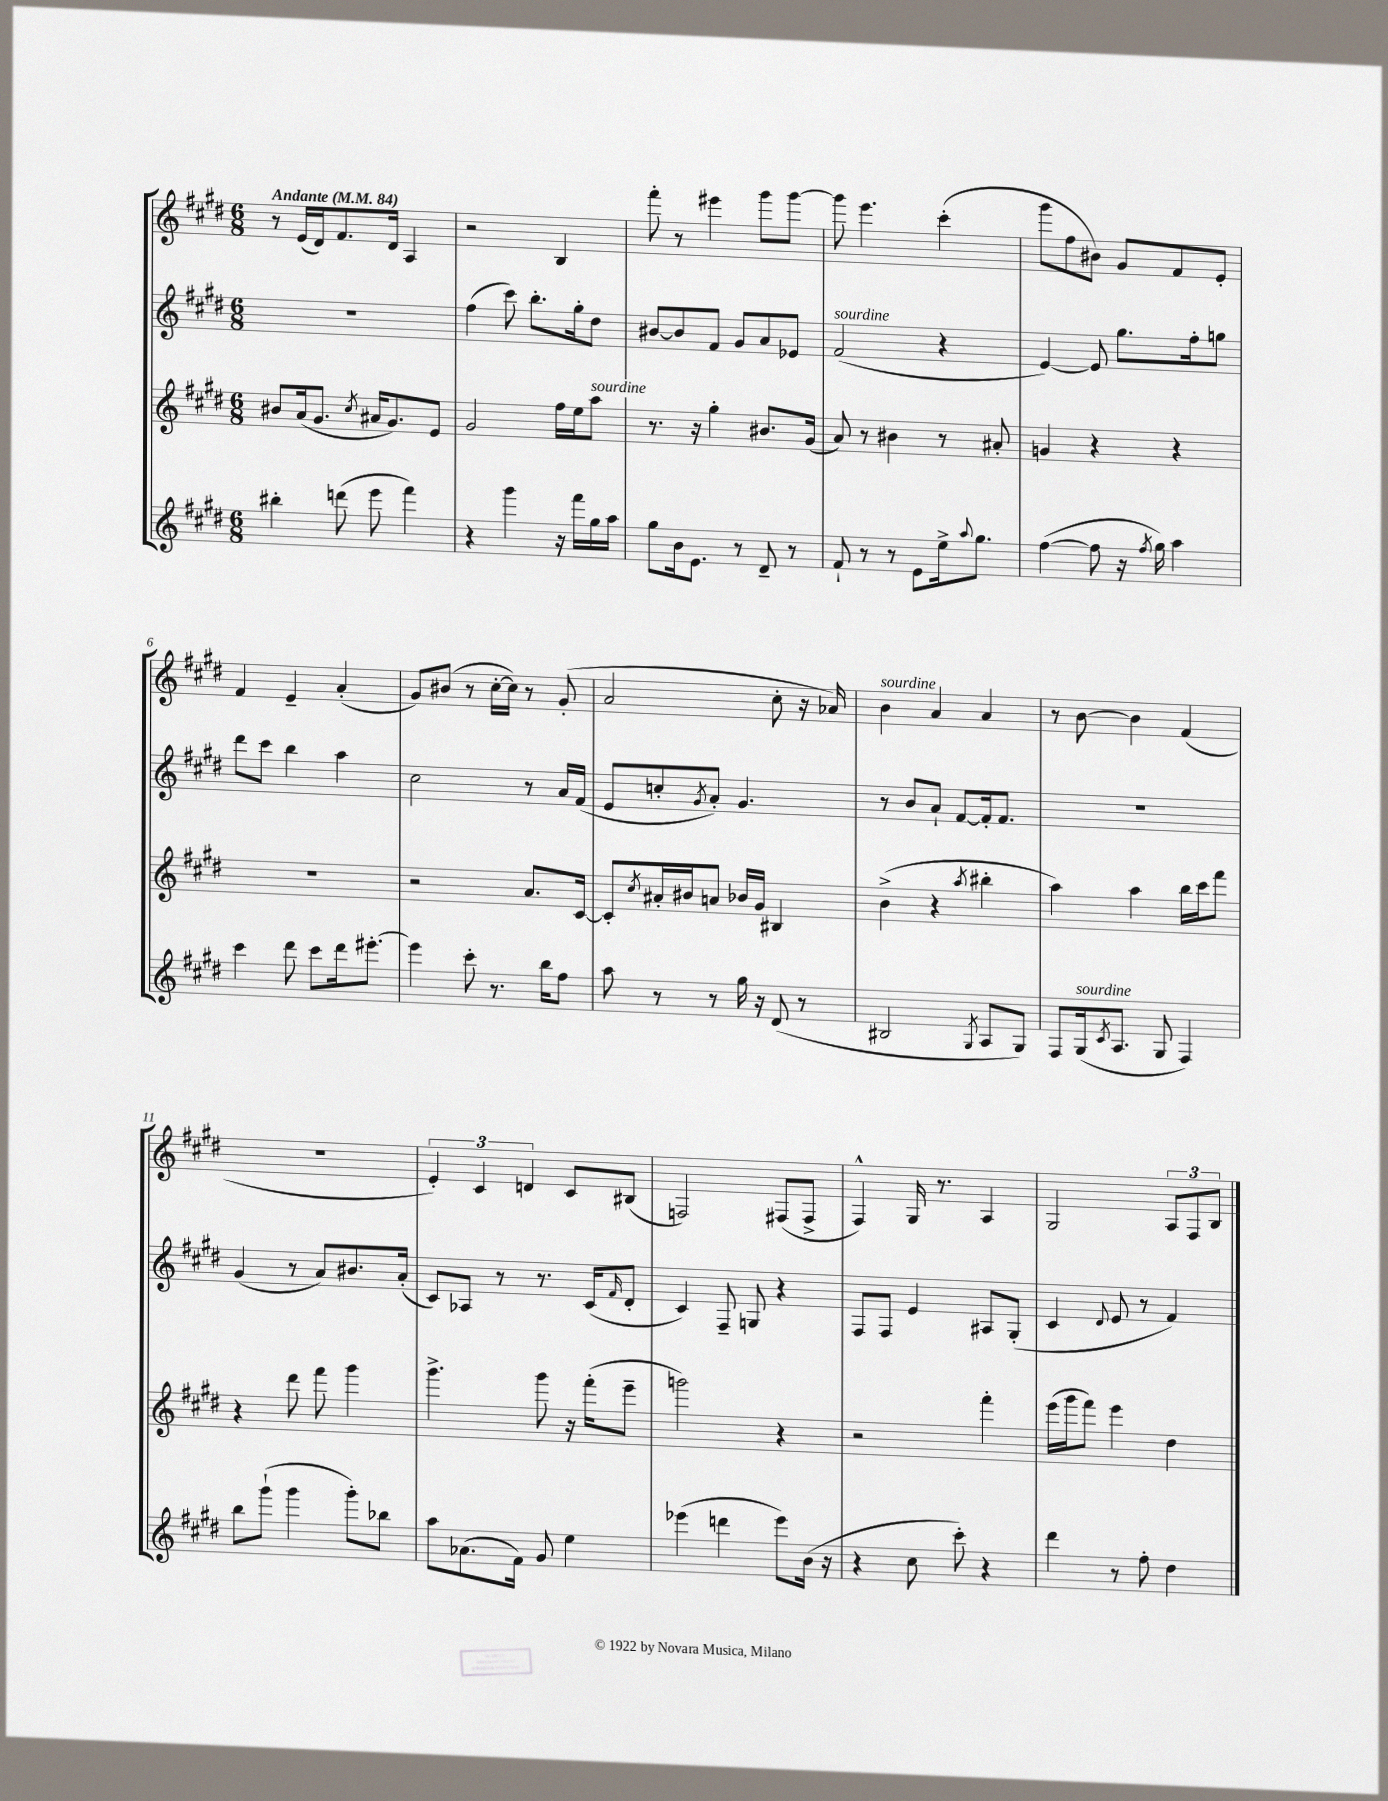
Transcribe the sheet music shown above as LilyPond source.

<<
\new StaffGroup <<
\new Staff = "s0" {
    \clef treble \key e \major \numericTimeSignature \time 6/8 \tempo "Andante" 4 = 84
    r8 e'16( dis'16) fis'8. dis'16 a4 |
    r2 b4 |
    fis'''8-. r8 eis'''4 gis'''8 gis'''8~ |
    gis'''8 e'''4. cis'''4-.( |
    gis'''8 fis''8 bis'8) gis'8 fis'8 e'8-. |
    fis'4 e'4-- a'4-.( |
    gis'8) bis'8( r8 cis''16~-. cis''16) r8 gis'8-.( |
    a'2 cis''8-. r16 aes'16) |
    b'4^\markup { \italic "sourdine" } a'4 a'4 |
    r8 b'8~ b'4 fis'4( |
    R2. |
    \tuplet 3/2 { e'4-.) cis'4 d'4 } cis'8 bis8( |
    f2) fis8( fis8-> |
    fis4-^) gis16 r8. a4 |
    gis2 \tuplet 3/2 { a8 fis8 b8 } \bar "|." |
}
\new Staff = "s1" {
    \clef treble \key e \major \numericTimeSignature \time 6/8
    R2. |
    fis''4( cis'''8) b''8.-. gis''16-. dis''8 |
    bis'8~ bis'8 fis'8 gis'8 a'8 ees'8 |
    fis'2^\markup { \italic "sourdine" }( r4 |
    e'4~) e'8 gis''8. fis''16-. g''8 |
    dis'''8 cis'''8 b''4 a''4 |
    cis''2 r8 a'16 fis'16( |
    e'8 c''8-. \acciaccatura { gis'8 } a'8-.) gis'4. |
    r8 b'8 a'8-! fis'8~ fis'16-. fis'8. |
    R2. |
    gis'4( r8 a'8) bis'8. a'16-.( |
    cis'8) aes8 r8 r8. cis'16( \grace { fis'16 } dis'8-. |
    cis'4) fis8-- g8 r4 |
    fis8 fis8 e'4 ais8 gis8-.( |
    cis'4 \appoggiatura { dis'8 } e'8 r8 fis'4) \bar "|." |
}
\new Staff = "s2" {
    \clef treble \key e \major \numericTimeSignature \time 6/8
    bis'8 a'16( gis'8. \acciaccatura { cis''8 } ais'16 gis'8.) e'8 |
    gis'2 fis''16 e''16 a''8^\markup { \italic "sourdine" } |
    r8. r16 gis''4-. bis'8. gis'16( |
    a'8) r8 bis'4 r8 ais'8-. |
    g'4 r4 r4 |
    R2. |
    r2 a'8. cis'16~ |
    cis'8-. \acciaccatura { cis''8 } ais'16-. bis'16 a'8 bes'16 gis'16 bis4 |
    b'4->( r4 \acciaccatura { a''8 } bis''4-. |
    a''4) a''4 b''16 cis'''16 fis'''8 |
    r4 dis'''8 fis'''8 gis'''4 |
    gis'''4.-> gis'''8 r16 fis'''16-.( e'''8-- |
    g'''2) r4 |
    r2 fis'''4-. |
    e'''16( gis'''16 fis'''8) e'''4 dis''4 \bar "|." |
}
\new Staff = "s3" {
    \clef treble \key e \major \numericTimeSignature \time 6/8
    bis''4-. d'''8( e'''8 fis'''4) |
    r4 gis'''4 r16 fis'''16 gis''16 a''16 |
    gis''8 b'16 e'8. r8 dis'8-- r8 |
    fis'8-! r8 r8 e'8 e''16-> \appoggiatura { a''8 } gis''8. |
    fis''4~( fis''8 r16 \acciaccatura { fis''8 } gis''16) a''4 |
    cis'''4 dis'''8 cis'''8 dis'''16 eis'''8.~-. |
    eis'''4 cis'''8-. r8. b''16 fis''8 |
    a''8 r8 r8 gis''16 r16 dis'8( r8 |
    bis2 \acciaccatura { gis8 } a8 gis8) |
    fis8 gis16^\markup { \italic "sourdine" }( \acciaccatura { cis'8 } a8. gis8 fis4) |
    b''8 gis'''8-!( gis'''4 gis'''8-.) bes''8 |
    a''8 aes'8.( fis'16) gis'8 e''4 |
    ees'''4( d'''4 ees'''8) b'16( r16 |
    r4 cis''8 cis'''8-.) r4 |
    dis'''4 r8 fis''8-. dis''4 \bar "|." |
}
>>
>>
